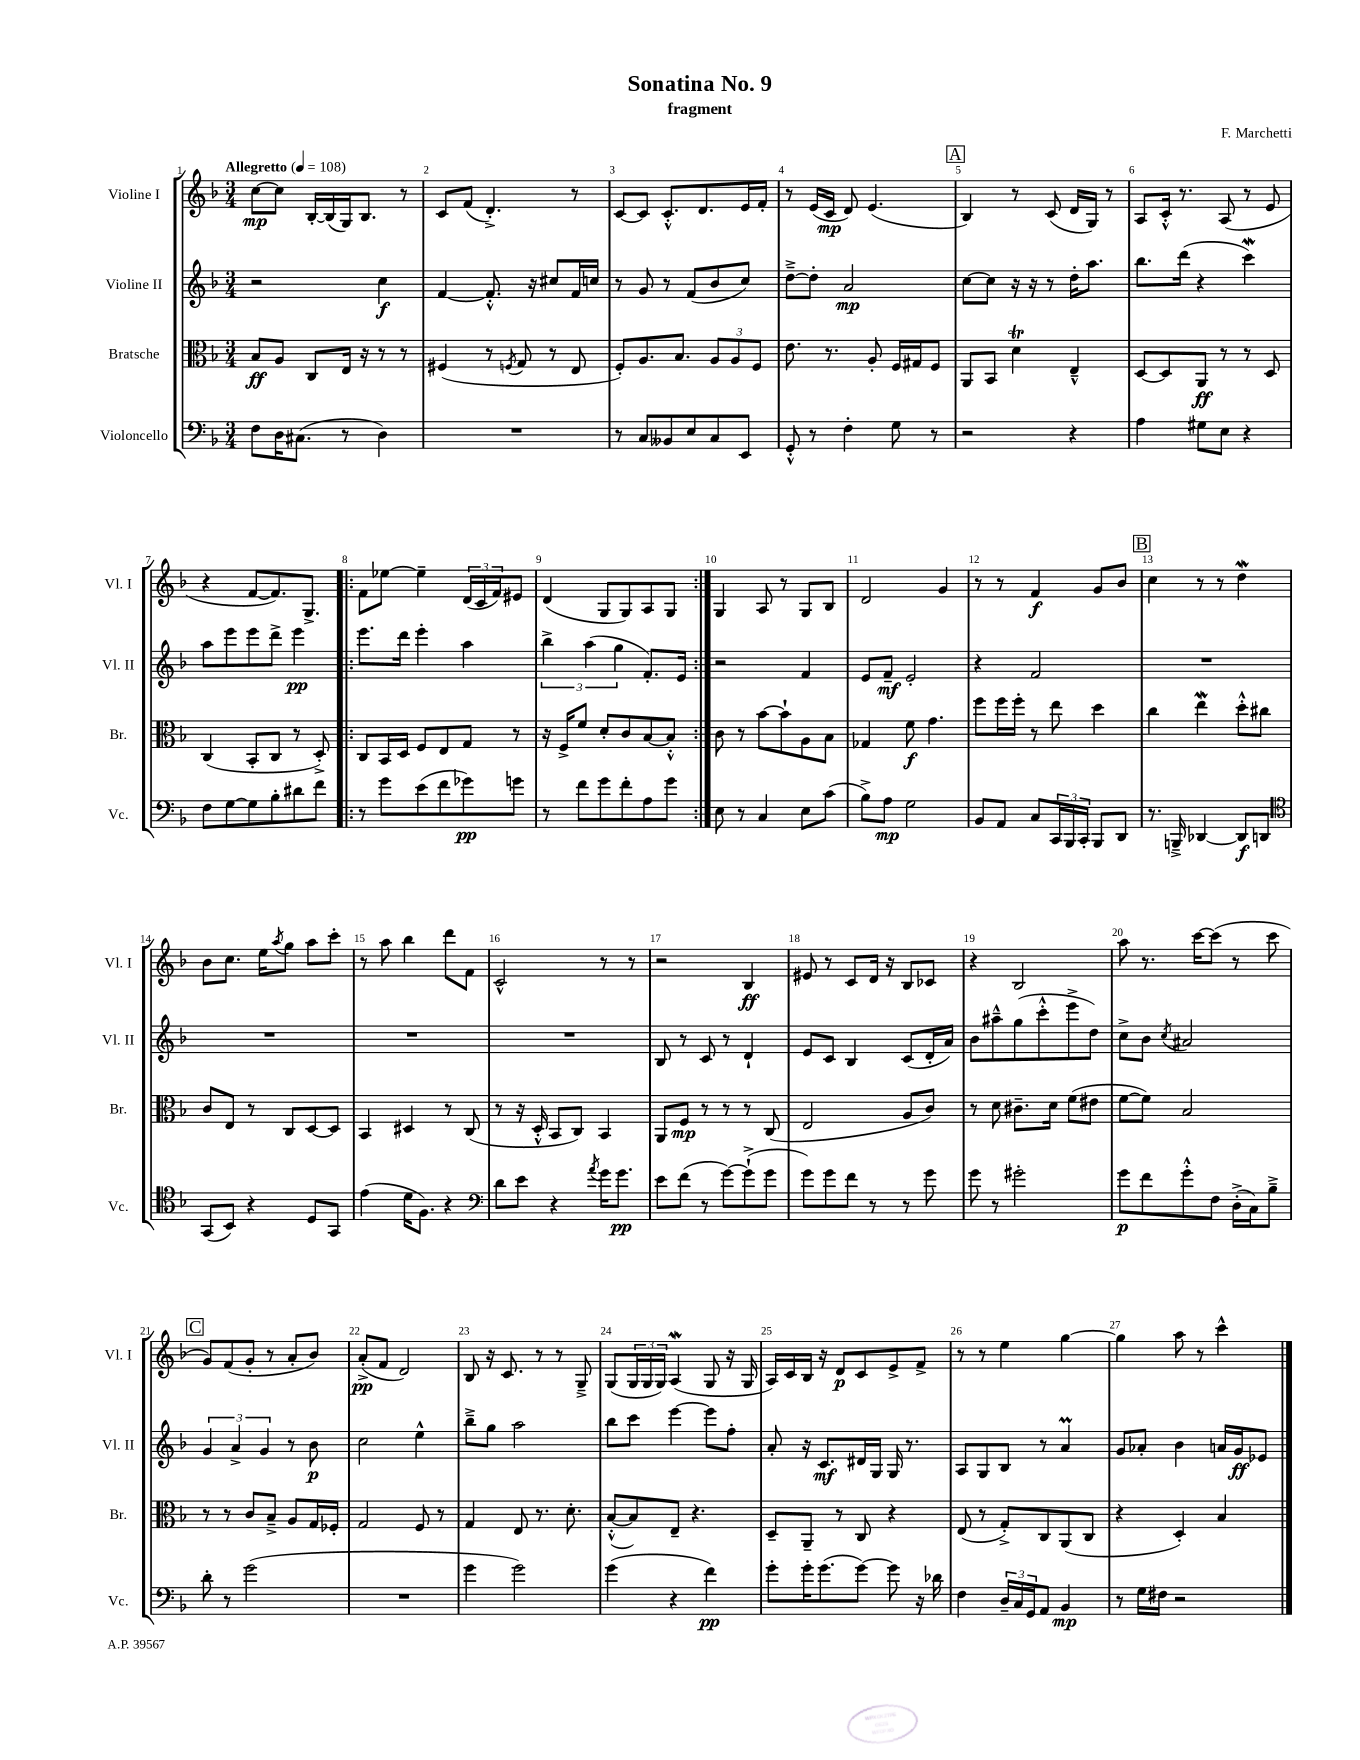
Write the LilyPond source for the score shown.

\header { title = "Sonatina No. 9" composer = "F. Marchetti" subtitle = "fragment" }
<<
\new StaffGroup <<
\new Staff = "s0" \with { instrumentName = "Violine I" shortInstrumentName = "Vl. I" } {
    \clef treble \key f \major \numericTimeSignature \time 3/4 \tempo "Allegretto" 4 = 108
    c''8~\mp c''8 bes16~-. bes16( g16) bes8. r8 |
    c'8 f'8( d'4.-.->) r8 |
    c'8~ c'8 c'8.-.-^ d'8. e'16 f'16-. |
    r8 e'16( c'16\mp d'8) e'4.( |
    \mark \markup { \box "A" } bes4) r8 c'8( d'16 g16) r8 |
    a8 c'16-.-^ r8. a8( r8 e'8 |
    r4 f'8~ f'8.) g8.-> |
    \repeat volta 2 { f'8 ees''8~ ees''4-- \tuplet 3/2 { d'16( c'16 f'16) } eis'8 |
    d'4( g8 g8) a8 g8 | }
    g4 a8 r8 g8 bes8 |
    d'2 g'4 |
    r8 r8 f'4\f g'8 bes'8 |
    \mark \markup { \box "B" } c''4 r8 r8 d''4\mordent |
    bes'8 c''8. e''16 \acciaccatura { a''8 } g''8 a''8 c'''8-. |
    r8 a''8 bes''4 d'''8 f'8 |
    c'2-^ r8 r8 |
    r2 bes4\ff |
    eis'8 r8 c'8 d'16 r16 bes8 ces'8 |
    r4 bes2 |
    a''8 r8. c'''16~ c'''8( r8 c'''8 |
    \mark \markup { \box "C" } g'8) f'8( g'8-. r8 a'8-. bes'8) |
    a'8-.->\pp( f'8 d'2) |
    bes8 r16 c'8. r8 r8 g8---> |
    g8( \tuplet 3/2 { g16 g16 g16) } a4\mordent( g8 r16 g16 |
    a16) c'16 bes16 r16 d'8\p c'8 e'8-> f'8-> |
    r8 r8 e''4 g''4~ |
    g''4 a''8 r8 c'''4-^ \bar "|." |
}
\new Staff = "s1" \with { instrumentName = "Violine II" shortInstrumentName = "Vl. II" } {
    \clef treble \key f \major \numericTimeSignature \time 3/4
    r2 c''4\f |
    f'4~ f'8.-.-^ r16 cis''8 f'16 c''16 |
    r8 g'8 r8 f'8( bes'8 c''8) |
    d''8~---> d''8-. a'2\mp |
    \mark \markup { \box "A" } c''8~ c''8 r16 r16 r8 d''16-. a''8. |
    bes''8. d'''16( r4 c'''4\mordent) |
    a''8 e'''8 e'''8 d'''8-> e'''4\pp |
    \repeat volta 2 { e'''8. d'''16 e'''4-. a''4 |
    \tuplet 3/2 { bes''4-> a''4( g''4 } f'8.-.) e'16 | }
    r2 f'4 |
    e'8 f'8--\mf e'2-. |
    r4 f'2 |
    \mark \markup { \box "B" } R2. |
    R2. |
    R2. |
    R2. |
    bes8 r8 c'8 r8 d'4-! |
    e'8 c'8 bes4 c'8( d'16-. a'16) |
    bes'8 ais''8---^ g''8( c'''8-.-^ e'''8-> d''8) |
    c''8-> bes'8 \acciaccatura { c''8 } ais'2 |
    \mark \markup { \box "C" } \tuplet 3/2 { g'4 a'4-> g'4 } r8 bes'8\p |
    c''2 e''4-^ |
    bes''8---> g''8 a''2 |
    bes''8 c'''8 e'''4~ e'''8 f''8-. |
    a'8-. r16 c'8.\mf dis'16 g16 g16 r8. |
    a8 g8 bes8 r8 a'4\prall |
    g'8 aes'8-. bes'4 a'16 g'16\ff ees'8 \bar "|." |
}
\new Staff = "s2" \with { instrumentName = "Bratsche" shortInstrumentName = "Br." } {
    \clef alto \key f \major \numericTimeSignature \time 3/4
    bes8\ff a8 c8 e16 r16 r8 r8 |
    fis4( r8 \acciaccatura { f8 } g8 r8 e8 |
    f8-.) a8. bes8. \tuplet 3/2 { a8 a8 f8 } |
    e'8. r8. a8-. f16 gis16 f8 |
    \mark \markup { \box "A" } a,8 bes,8 d'4\trill e4---^ |
    d8~ d8 a,8\ff r8 r8 d8 |
    c4( bes,8-. c8 r8 d8-.->) |
    \repeat volta 2 { c8 bes,16 d16 f8 e8 g8 r8 |
    r16 f16-> f'8 d'8-. c'8 bes8~ bes8-.-^ | }
    c'8 r8 bes'8~ bes'8-! a8 bes8 |
    ges4 f'8\f g'4. |
    f''8 f''16 f''16-. r8 e''8 d''4 |
    \mark \markup { \box "B" } c''4 e''4\mordent d''8-.-^ cis''8 |
    c'8 e8 r8 c8 d8~ d8 |
    bes,4 dis4 r8 c8( |
    r8 r16 d16-.-^ bes,8 c8) bes,4 |
    a,8 f8\mp r8 r8 r8 c8( |
    e2 a8 c'8) |
    r8 d'8 cis'8.-- d'16 f'8( eis'8 |
    f'8~ f'8) bes2 |
    \mark \markup { \box "C" } r8 r8 c'8 bes8---> a8 g16 fes16-. |
    g2 f8 r8 |
    g4 e8 r8. d'8.-. |
    bes8~-.-^( bes8) e8-- r4. |
    d8-- a,8-- r8 c8 r4 |
    e8( r8 g8-.->) c8 a,8( c8 |
    r4 d4-.) bes4 \bar "|." |
}
\new Staff = "s3" \with { instrumentName = "Violoncello" shortInstrumentName = "Vc." } {
    \clef bass \key f \major \numericTimeSignature \time 3/4
    f8 d16 cis8.( r8 d4) |
    R2. |
    r8 c8 beses,8 e8 c8 e,8 |
    g,8-.-^ r8 f4-. g8 r8 |
    \mark \markup { \box "A" } r2 r4 |
    a4 gis8 e8 r4 |
    f8 g8~ g8 bes8-. dis'8 f'8 |
    \repeat volta 2 { r8 g'8 e'8( f'8 ges'8\pp) g'8 |
    r8 f'8 g'8 f'8-. a8 g'8 | }
    e8 r8 c4 e8 c'8( |
    bes8->) a8\mp g2 |
    bes,8 a,8 c8 \tuplet 3/2 { c,16 bes,,16 c,16-. } bes,,8 d,8 |
    \mark \markup { \box "B" } r8. b,,16---> des,4~ des,8\f d,8 |
    \clef tenor g,8( bes,8) r4 d8 g,8 |
    e'4( d'16 f8.) r4 |
    \clef bass d'8 e'8 r4 \acciaccatura { a'8 } g'16 g'8.\pp |
    e'8 f'8( r8 g'8~) g'8-!->( g'8 |
    g'8) g'8 f'8 r8 r8 g'8 |
    g'8 r8 gis'2-. |
    g'8\p f'8 g'8-.-^ f8 d16-.->( c16) bes8---> |
    \mark \markup { \box "C" } d'8-. r8 g'2( |
    R2. |
    g'4 g'2) |
    g'4( r4 f'4\pp) |
    g'8-. g'16-. g'8.( g'8~) g'8 r16 des'16 |
    f4 \tuplet 3/2 { d16-- c16 g,16 } a,8 bes,4\mp |
    r8 g16 fis16 r2 \bar "|." |
}
>>
>>
\layout { \context { \Score \override BarNumber.break-visibility = ##(#f #t #t) barNumberVisibility = #all-bar-numbers-visible } }
